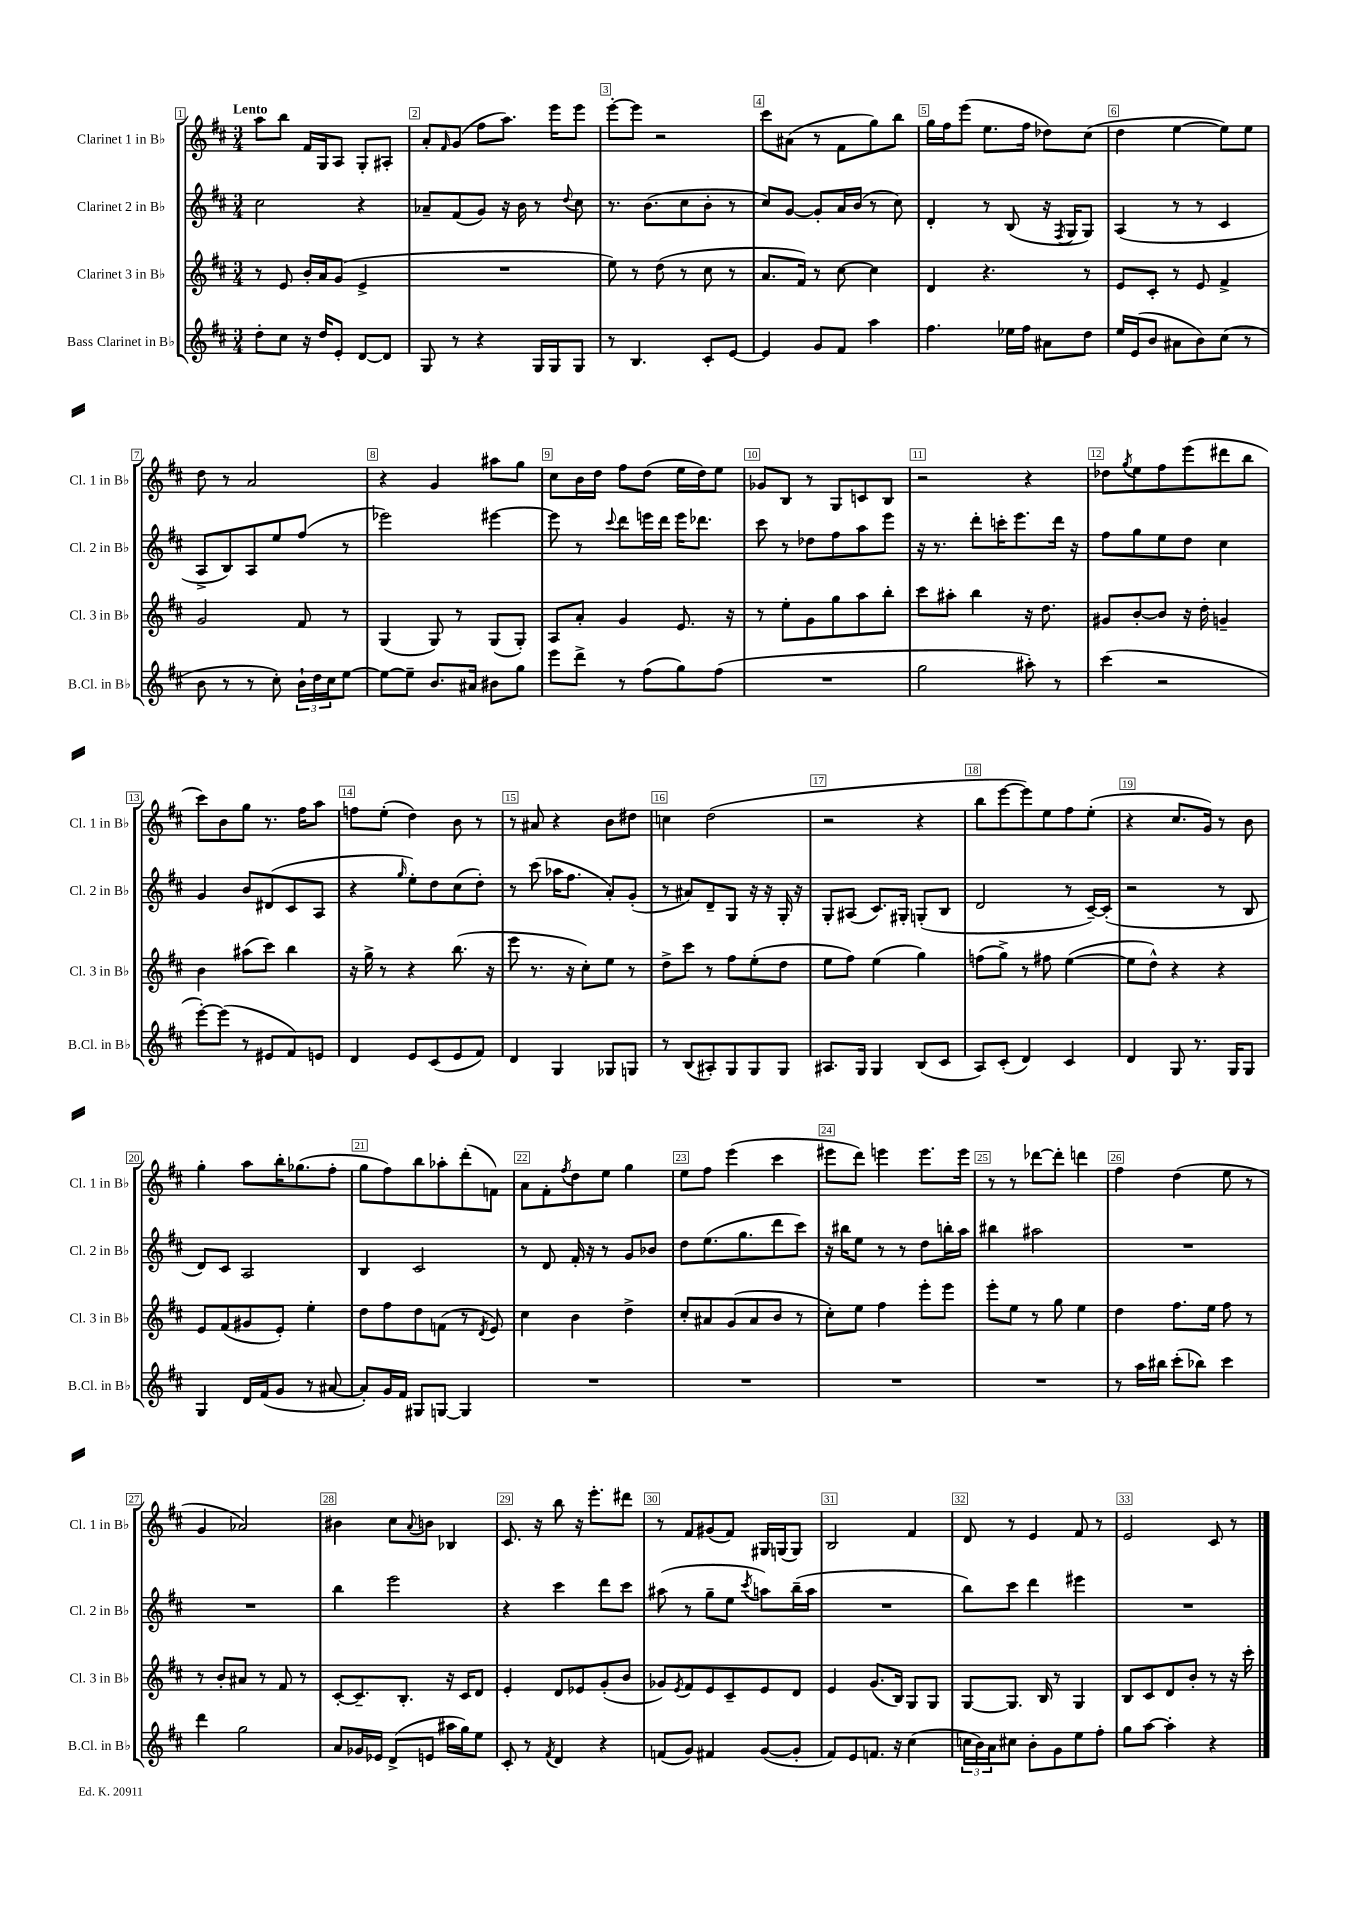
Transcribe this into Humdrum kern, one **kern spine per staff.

**kern	**kern	**kern	**kern
*staff4	*staff3	*staff2	*staff1
*clefG2	*clefG2	*clefG2	*clefG2
*k[f#c#]	*k[f#c#]	*k[f#c#]	*k[f#c#]
*M3/4	*M3/4	*M3/4	*M3/4
8dd'	8r	2cc#	8aa
8cc#	8e	.	8bb
16r	16b'	.	16f#
16dd	16a	.	16G
8e'	(8g	.	8A
[8d	4e^	4r	8G'
8d]	.	.	8A#'
=	=	=	=
8G	2.r	8a-~	8a'
.	.	.	16qqf#
8r	.	(8f#	(8g
4r	.	8g)	8ff#
.	.	16r	8.aa)
.	.	16b	.
16G	.	8r	.
16G	.	.	16eee
.	.	8qqdd	.
8G	.	8cc#	8eee
=	=	=	=
8r	8ee)	8.r	[8eee'
4.B	8r	.	8eee]
.	.	(8.b	.
.	(8dd	.	2r
.	8r	8cc#	.
8c#'	8cc#	8b'	.
[8e	8r	8r	.
=	=	=	=
4e]	8.a	8cc#)	8ccc#
.	.	[8g	(8a#
.	16f#)	.	.
8g	8r	8g']	8r
8f#	[8cc#	16a	8f#
.	.	(16b	.
4aa	4cc#]	8r	8gg)
.	.	8cc#)	8bb
=	=	=	=
4.ff#	4d	4d'	16gg
.	.	.	16ff#
.	.	.	(8eee
.	4.r	8r	8.ee
16ee-	.	(8B	.
16ff#	.	.	16ff#
8a#	.	16r	8dd-)
.	.	8qF#	.
.	.	16G	.
8dd	8r	8G)	(8cc#
=	=	=	=
16ee	8e	(4A	4dd
(16e	.	.	.
8b	8c#'	.	.
8a#	8r	8r	[4ee
8b)	8e	8r	.
(8cc#	4f#^	4c#	8ee])
8r	.	.	8ee
=	=	=	=
8b	2g	8A^	8dd
8r	.	8B)	8r
8r	.	8A	2a
8cc#')	.	8ee	.
24b`	8f#	(8ff#	.
24dd	.	.	.
24cc#	.	.	.
[8ee	8r	8r	.
=	=	=	=
8ee_	(4G	2eee-)	4r
8ee~]	.	.	.
8.b	8G)	.	4g
.	8r	.	.
16a#	.	.	.
8b#	(8G	[4eee#	8aa#
8gg	8G')	.	8gg
=	=	=	=
8eee	8A	8eee#]	8cc#
8ddd^	8a'	8r	16b
.	.	.	16dd
.	.	8qqccc#	.
8r	4g	8ddd	8ff#
(8ff#	.	16eee	(8dd
.	.	16ddd	.
8gg)	8.e	16eee	16ee
.	.	8.ddd-	16dd)
(8ff#	.	.	8ee
.	16r	.	.
=	=	=	=
2.r	8r	8ccc#	8g-
.	8ee'	8r	8B
.	8g	8dd-	8r
.	8gg	8ff#	8G
.	8aa	8aa	8c
.	8bb'	8eee	8B
=	=	=	=
2gg	8ccc#	16r	2r
.	.	8.r	.
.	8aa#'	.	.
.	4bb	8ddd'	.
.	.	16ccc'	.
.	.	8.eee	.
8aa#')	16r	.	4r
.	8.dd	.	.
8r	.	16ddd	.
.	.	16r	.
=	=	=	=
(4ccc#	8g#	8ff#	8dd-
.	.	.	8qgg
.	[8b'	8gg	8ee
2r	8b]	8ee	8ff#
.	16r	8dd	(8eee
.	16dd'	.	.
.	4g~	4cc#	8ddd#
.	.	.	8bb
=	=	=	=
[8eee')	4b	4g	8ccc#)
(8eee]	.	.	8b
8r	(8aa#	8b	8gg
8e#	8ccc#)	(8d#	8.r
8f#)	4bb	8c#	.
.	.	.	16ff#
8e	.	8A	8aa
=	=	=	=
4d	16r	4r	8ff
.	16gg^	.	.
.	8r	.	(8ee'
.	.	16qqgg	.
8e	4r	8ee')	4dd)
(8c#	.	8dd	.
8e	(8.bb	(8cc#	8b
8f#)	.	8dd')	8r
.	16r	.	.
=	=	=	=
4d	8eee	8r	8r
.	8.r	(8ccc#	8a#
4G	.	16aa-	4r
.	16r	8.ff#	.
.	8cc#')	.	.
8G-	8ee	8a')	8b
8G	8r	(8g'	8dd#
=	=	=	=
8r	8dd^	8r	4cc
(8B	8ccc#	8a#)	.
8A#')	8r	8d~	(2dd
8G	8ff#	8G	.
8G	(8ee'	16r	.
.	.	16r	.
8G	8dd	16G'	.
.	.	16r	.
=	=	=	=
8.A#	8ee	8G'	2r
.	8ff#)	(8A#	.
16G	.	.	.
4G	(4ee	8.c#)	.
.	.	16G#'	.
(8B	4gg)	(8G'	4r
8c#	.	8B	.
=	=	=	=
8A)	(8ff	2d	8bb
(8c#'	8gg^)	.	[8eee
4d)	8r	.	8eee])
.	8ff#	.	8ee
4c#	([4ee	8r	8ff#
.	.	[16c#~)	(8ee'
.	.	(16c#']	.
=	=	=	=
4d	8ee]	2r	4r
.	8dd^^)	.	.
8G	4r	.	8.cc#
8.r	.	.	.
.	.	.	16g)
.	4r	8r	8r
16G	.	.	.
8G	.	8B	8b
=	=	=	=
4G	8e	8d)	4gg'
.	(8f#	8c#	.
16d	8g#	2A	8aa
(16f#	.	.	.
8g	8e')	.	16bb'
.	.	.	(8.gg-
8r	4ee'	.	.
[8a#	.	.	8ff#'
=	=	=	=
8a#'])	8dd	4B	8gg
16g	8ff#	.	8ff#)
16f#	.	.	.
8G#	8dd	2c#	8bb
[8G	(8f	.	8aa-'
4G]	8r	.	(8ddd'
.	8qd	.	.
.	8e)	.	8f)
=	=	=	=
2.r	4cc#	8r	8a
.	.	8d	8f#'
.	.	.	8qff#
.	4b	16f#'	8dd
.	.	16r	.
.	.	8r	8ee
.	4dd^	8g	4gg
.	.	8b-	.
=	=	=	=
2.r	8cc#'	8dd	8ee
.	8a#	(8.ee	8ff#
.	(8g	.	(4eee
.	.	8.gg	.
.	8a#	.	.
.	8b	8ddd	4ccc#
.	8r	8ccc#)	.
=	=	=	=
2.r	8cc#')	16r	8eee#
.	.	16bb#	.
.	8ee	8ee	8ddd)
.	4ff#	8r	4eee
.	.	8r	.
.	8eee'	8dd	8.eee
.	8eee	16bb'	.
.	.	16aa	16eee
=	=	=	=
2.r	8eee'	4bb#	8r
.	8ee	.	8r
.	8r	2aa#	[8ddd-
.	8gg	.	8ddd-']
.	4ee	.	4ddd
=	=	=	=
8r	4dd	2.r	4ff#
16aa	.	.	.
16bb#	.	.	.
(8ccc#'	8.ff#	.	(4dd
8bb-)	.	.	.
.	16ee	.	.
4ccc#	8ff#	.	8ee
.	8r	.	8r
=	=	=	=
4ddd	8r	2.r	4g
.	8b'	.	.
2gg	8a#	.	2a-)
.	8r	.	.
.	8f#	.	.
.	8r	.	.
=	=	=	=
8a	[8c#'	4bb	4b#
16g-	8.c#~]	.	.
16e-	.	.	.
(8d^	.	2eee	8cc#
.	8.B'	.	.
.	.	.	8qqa
8e	.	.	8b
16aa#	16r	.	4B-
16gg)	16c#	.	.
8ee	8d	.	.
=	=	=	=
8c#'	4e'	4r	8.c#
8r	.	.	.
.	.	.	16r
8qf#	.	.	.
4d	8d	4ccc#	8bb
.	8e-	.	16r
.	.	.	8.eee'
4r	(8g'	8ddd	.
.	8b	8ccc#	8ddd#
=	=	=	=
(8f	8g-)	(8aa#	8r
.	8qe	.	.
8g)	8f#	8r	8f#
4f#	8e	8gg~	(8g#
.	8c#~	8ee	8f#)
.	.	8qccc#	.
([8g	8e	8aa)	16G#
.	.	.	(16G
8g']	8d	(16bb~	8G)
.	.	16aa	.
=	=	=	=
8f#)	4e	2.r	2B
8e	.	.	.
8.f	(8.g	.	.
16r	16B)	.	.
(4cc#	8G	.	4f#
.	8G	.	.
=	=	=	=
24cc	[8G	8bb)	8d
24b)	.	.	.
24a	.	.	.
8cc#	8.G]	8ccc#	8r
8b'	.	4ddd	4e
.	16B	.	.
8g	8r	.	.
8ee	4G	4eee#	8f#
8ff#'	.	.	8r
=	=	=	=
8gg	8B	2.r	2e
[8aa	8c#	.	.
4aa']	8d	.	.
.	8b'	.	.
4r	8r	.	8c#
.	16r	.	8r
.	16ccc#'	.	.
==	==	==	==
*-	*-	*-	*-
